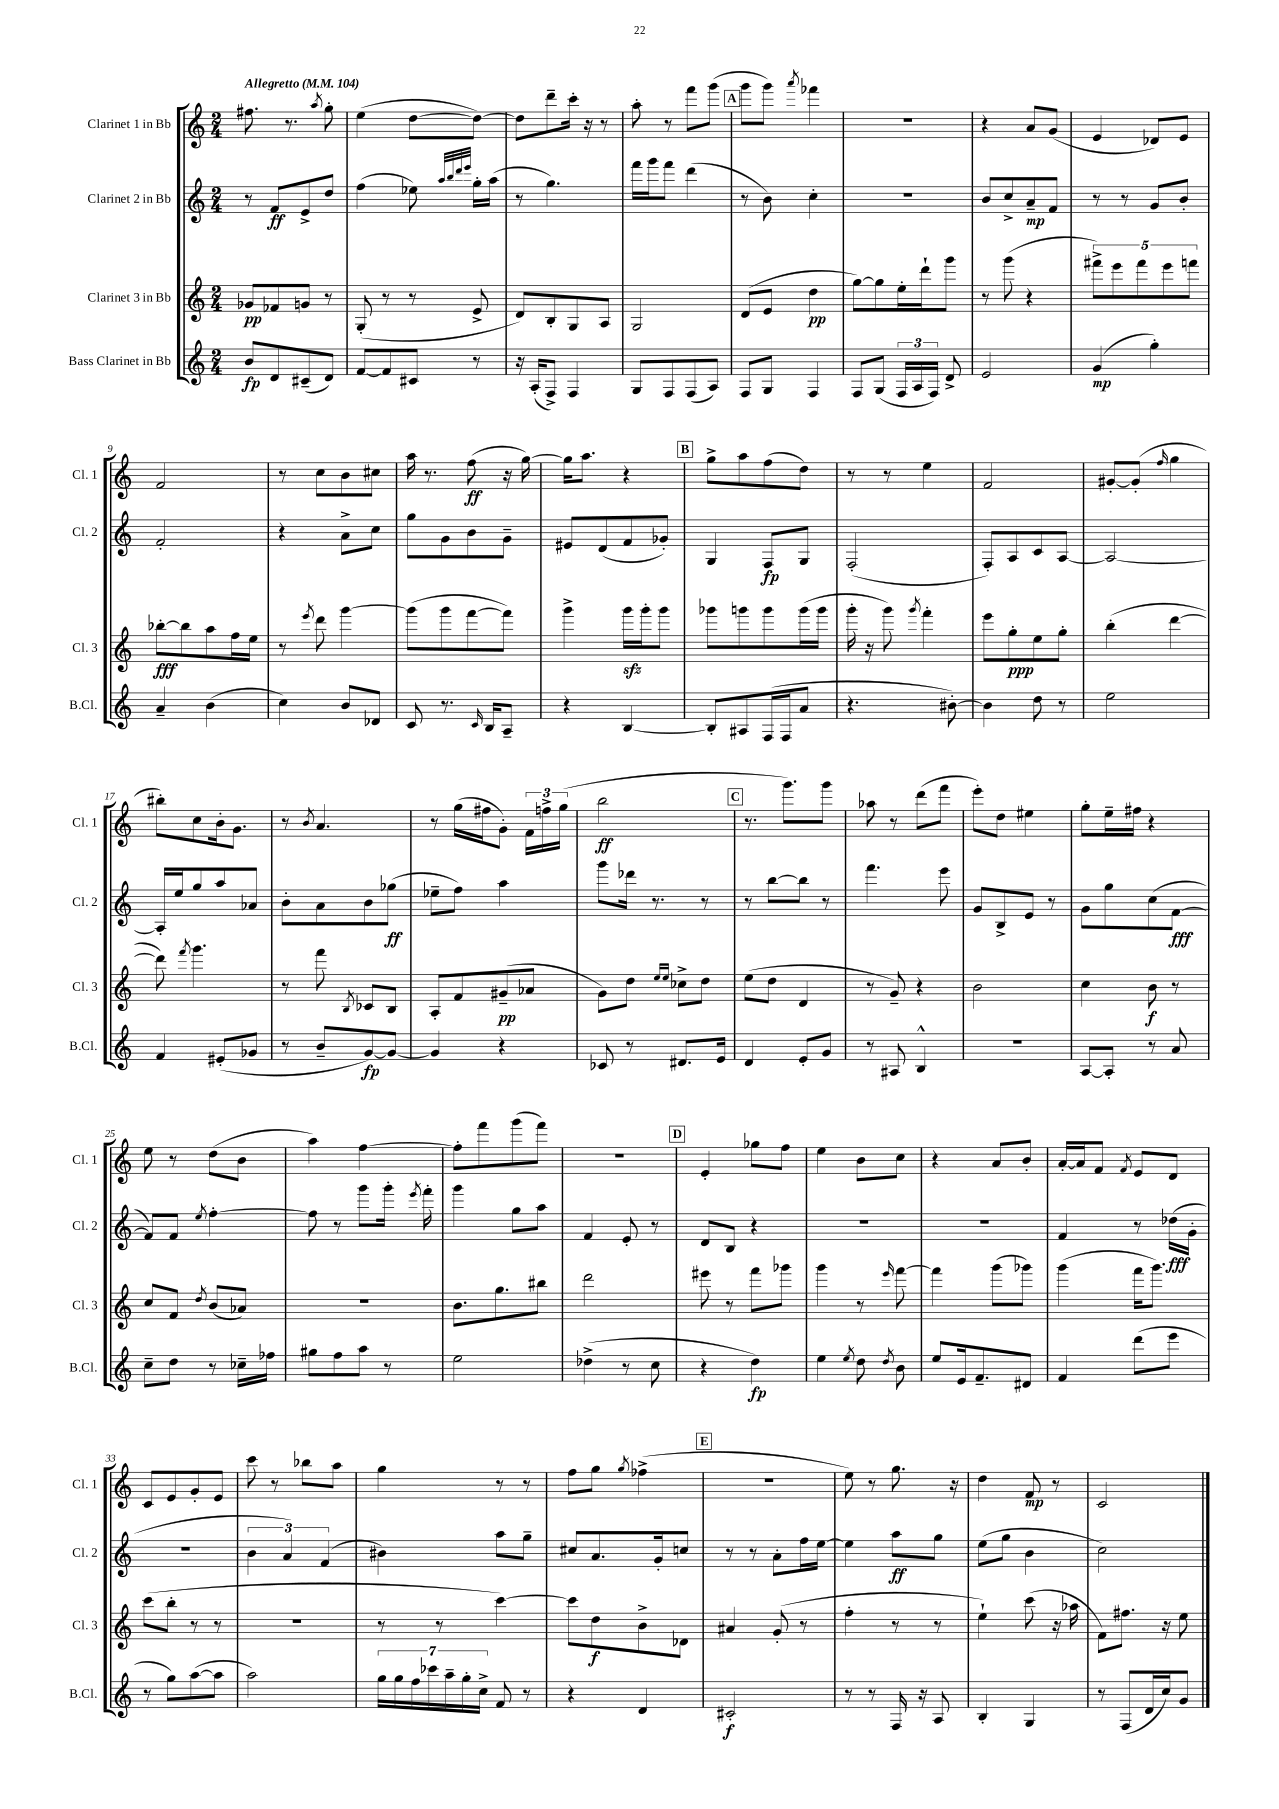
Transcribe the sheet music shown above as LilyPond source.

<<
\new StaffGroup <<
\new Staff = "s0" \with { instrumentName = "Clarinet 1 in Bb" shortInstrumentName = "Cl. 1" } {
    \clef treble \key c \major \numericTimeSignature \time 2/4 \tempo "Allegretto" 4 = 104
    \autoBeamOff fis''8. r8. \acciaccatura { a''8 } g''8-. |
    e''4( d''8[~ d''8]~) |
    d''8[ d'''8-- c'''16]-. r16 r8 |
    a''8-. r8 f'''8[ g'''8]( |
    \mark \markup { \box "A" } g'''8[ g'''8]) \acciaccatura { a'''8 } fes'''4 |
    r2 |
    r4 a'8[ g'8]( |
    e'4 des'8[) e'8] |
    f'2 |
    r8 c''8[ b'8 cis''8] |
    a''16 r8. f''8\ff( r16 g''16~) |
    g''16[ a''8.] r4 |
    \mark \markup { \box "B" } g''8[-> a''8 f''8( d''8]) |
    r8 r8 e''4 |
    f'2 |
    gis'8[~-. gis'8]-.( \grace { f''16 } g''4 |
    bis''8[-.) c''8 b'16-. g'8.] |
    r8 \acciaccatura { b'8 } a'4. |
    r8 g''16[( fis''16 g'8]-.) \tuplet 3/2 { f'16[ f''16-> g''16]( } |
    b''2\ff |
    \mark \markup { \box "C" } r8. g'''8.[) g'''8] |
    aes''8 r8 d'''8[( f'''8] |
    e'''8[-.) d''8] eis''4 |
    g''8[-. e''16-- fis''16] r4 |
    e''8 r8 d''8[( b'8] |
    a''4) f''4~ |
    f''8[-. f'''8 g'''8( f'''8]) |
    R2 |
    \mark \markup { \box "D" } e'4-. ges''8[ f''8] |
    e''4 b'8[ c''8] |
    r4 a'8[ b'8]-. |
    a'16[~-. a'16 f'8] \acciaccatura { f'8 } e'8[ d'8] |
    c'8[ e'8 g'8-. e'8] |
    c'''8 r8 bes''8[ a''8] |
    g''4 r8 r8 |
    f''8[ g''8] \acciaccatura { g''8 } fes''4->( |
    \mark \markup { \box "E" } R2 |
    e''8) r8 g''8. r16 |
    d''4 f'8\mp r8 |
    c'2 \bar "|." |
}
\new Staff = "s1" \with { instrumentName = "Clarinet 2 in Bb" shortInstrumentName = "Cl. 2" } {
    \clef treble \key c \major \numericTimeSignature \time 2/4
    \autoBeamOff r8 f'8[\ff e'8-> d''8] |
    f''4( ees''8) \grace { a''32[ b''32 d'''32 e'''32] } g''16[-. a''16]( |
    r8 g''4.) |
    f'''16[ g'''16 f'''8] d'''4( |
    \mark \markup { \box "A" } r8 b'8) c''4-. |
    R2 |
    b'8[ c''8-> a'8--\mp f'8] |
    r8 r8 g'8[ b'8]-. |
    f'2-. |
    r4 a'8[-> c''8] |
    g''8[ g'8 b'8 g'8]-- |
    eis'8[ d'8( f'8 ges'8]-.) |
    \mark \markup { \box "B" } g4 f8[\fp g8] |
    f2-.( |
    f8[-.) a8 c'8 a8]~ |
    a2~ |
    a16[-. e''16 g''8 a''8 aes'8] |
    b'8[-. a'8 b'8 ges''8]\ff( |
    ees''8[-- f''8]) a''4 |
    g'''8[ des'''16] r8. r8 |
    \mark \markup { \box "C" } r8 b''8[~ b''8] r8 |
    f'''4. e'''8 |
    g'8[ b8-> e'8] r8 |
    g'8[ g''8 c''8( f'8]~\fff |
    f'8[) f'8] \acciaccatura { e''8 } f''4~-. |
    f''8 r8 g'''8[ g'''16]-. \acciaccatura { e'''8 } f'''16-. |
    g'''4 g''8[ a''8] |
    f'4 e'8-. r8 |
    \mark \markup { \box "D" } d'8[ b8] r4 |
    R2 |
    R2 |
    f'4 r8 des''16[\fff( g'16]-. |
    r2 |
    \tuplet 3/2 { b'4 a'4) f'4( } |
    bis'4) a''8[ g''8]-- |
    cis''8[ a'8. g'16-. c''8] |
    \mark \markup { \box "E" } r8 r8 a'8[-. f''16 e''16]~ |
    e''4 a''8[\ff g''8] |
    e''8[( g''8] b'4 |
    c''2) \bar "|." |
}
\new Staff = "s2" \with { instrumentName = "Clarinet 3 in Bb" shortInstrumentName = "Cl. 3" } {
    \clef treble \key c \major \numericTimeSignature \time 2/4
    \autoBeamOff ges'8[\pp fes'8 g'8] r8 |
    g8-.( r8 r8 e'8-> |
    d'8[) b8-. g8 a8] |
    g2 |
    \mark \markup { \box "A" } d'8[( e'8] d''4\pp |
    g''8[~) g''8 e''16-. d'''16-! g'''8] |
    r8 g'''8( r4 |
    \tuplet 5/4 { fis'''8[->) e'''8 fis'''8 e'''8 f'''8] } |
    bes''8[~-.\fff bes''8 a''8 f''16 e''16] |
    r8 \acciaccatura { e'''8 } d'''8 g'''4~ |
    g'''8[( g'''8 f'''8~ f'''8]) |
    g'''4-> g'''16[\sfz g'''16-. g'''8] |
    \mark \markup { \box "B" } ges'''8[ g'''8 g'''8 g'''16( g'''16] |
    g'''16-. r16 g'''8) \acciaccatura { g'''8 } f'''4-. |
    e'''8[ g''8-.\ppp e''8 g''8]-. |
    b''4-.( d'''4~ |
    d'''8) \acciaccatura { f'''8 } g'''4. |
    r8 f'''8 \acciaccatura { b8 } ces'8[ b8] |
    a8[-. f'8 gis'8--\pp( aes'8] |
    g'8[) d''8] \grace { e''16[ e''16] } ces''8[-> d''8] |
    \mark \markup { \box "C" } e''8[( d''8] d'4 |
    r8 g'8--) r4 |
    b'2 |
    c''4 b'8\f r8 |
    c''8[ f'8] \acciaccatura { d''8 } b'8[( aes'8]) |
    R2 |
    b'8.[ g''8. bis''8] |
    d'''2 |
    \mark \markup { \box "D" } eis'''8 r8 f'''8[ ges'''8] |
    g'''4 r8 \grace { e'''16 } f'''8~ |
    f'''4 g'''8[( ges'''8]) |
    g'''4( f'''16[ g'''8.]) |
    c'''8[( b''8]-. r8 r8 |
    r2 |
    r8 r8 c'''4~) |
    c'''8[ d''8\f b'8-> des'8] |
    \mark \markup { \box "E" } ais'4 g'8-.( r8 |
    f''4-. r8 r8 |
    e''4-!) c'''8( r16 aes''16 |
    f'8[) fis''8.] r16 e''8 \bar "|." |
}
\new Staff = "s3" \with { instrumentName = "Bass Clarinet in Bb" shortInstrumentName = "B.Cl." } {
    \clef treble \key c \major \numericTimeSignature \time 2/4
    \autoBeamOff b'8[\fp d'8 cis'8--( d'8]) |
    f'8[~ f'8 cis'8] r8 |
    r16 a16[-.( f8]->) f4 |
    g8[ f8 f8( a8]) |
    \mark \markup { \box "A" } f8[ g8] f4 |
    f8[ g8]( \tuplet 3/2 { f16[ a16 f16]) } d'8-> |
    e'2 |
    g'4\mp( g''4-.) |
    a'4-- b'4( |
    c''4) b'8[ des'8] |
    c'8 r8. \grace { c'16 } b16[ a8]-- |
    r4 b4~ |
    \mark \markup { \box "B" } b8[-. ais8 f16( f16 a'8] |
    r4. bis'8~-.) |
    bis'4 d''8 r8 |
    e''2 |
    f'4 eis'8[-.( ges'8] |
    r8 b'8[-- g'8~\fp) g'8]~ |
    g'4 r4 |
    ces'8 r8 dis'8.[ e'16] |
    \mark \markup { \box "C" } d'4 e'8[-. g'8] |
    r8 ais8 b4-^ |
    R2 |
    a8[~ a8]-. r8 a'8 |
    c''8[-- d''8] r8 ces''16[-- fes''16] |
    gis''8[ f''8 a''8] r8 |
    e''2 |
    des''4->( r8 c''8 |
    \mark \markup { \box "D" } r4 d''4\fp) |
    e''4 \acciaccatura { e''8 } d''8 \acciaccatura { d''8 } b'8 |
    e''8[ e'16 f'8.-- dis'8] |
    f'4 d'''8[( e'''8] |
    r8 g''8[) a''8~( a''8] |
    a''2) |
    \tuplet 7/4 { g''16[ g''16 f''16 ces'''16 a''16-- g''16-. c''16]-> } f'8 r8 |
    r4 d'4 |
    \mark \markup { \box "E" } cis'2-.\f |
    r8 r8 f16 r16 a8 |
    b4-. g4 |
    r8 f8[( d'16 c''16) g'8] \bar "|." |
}
>>
>>
